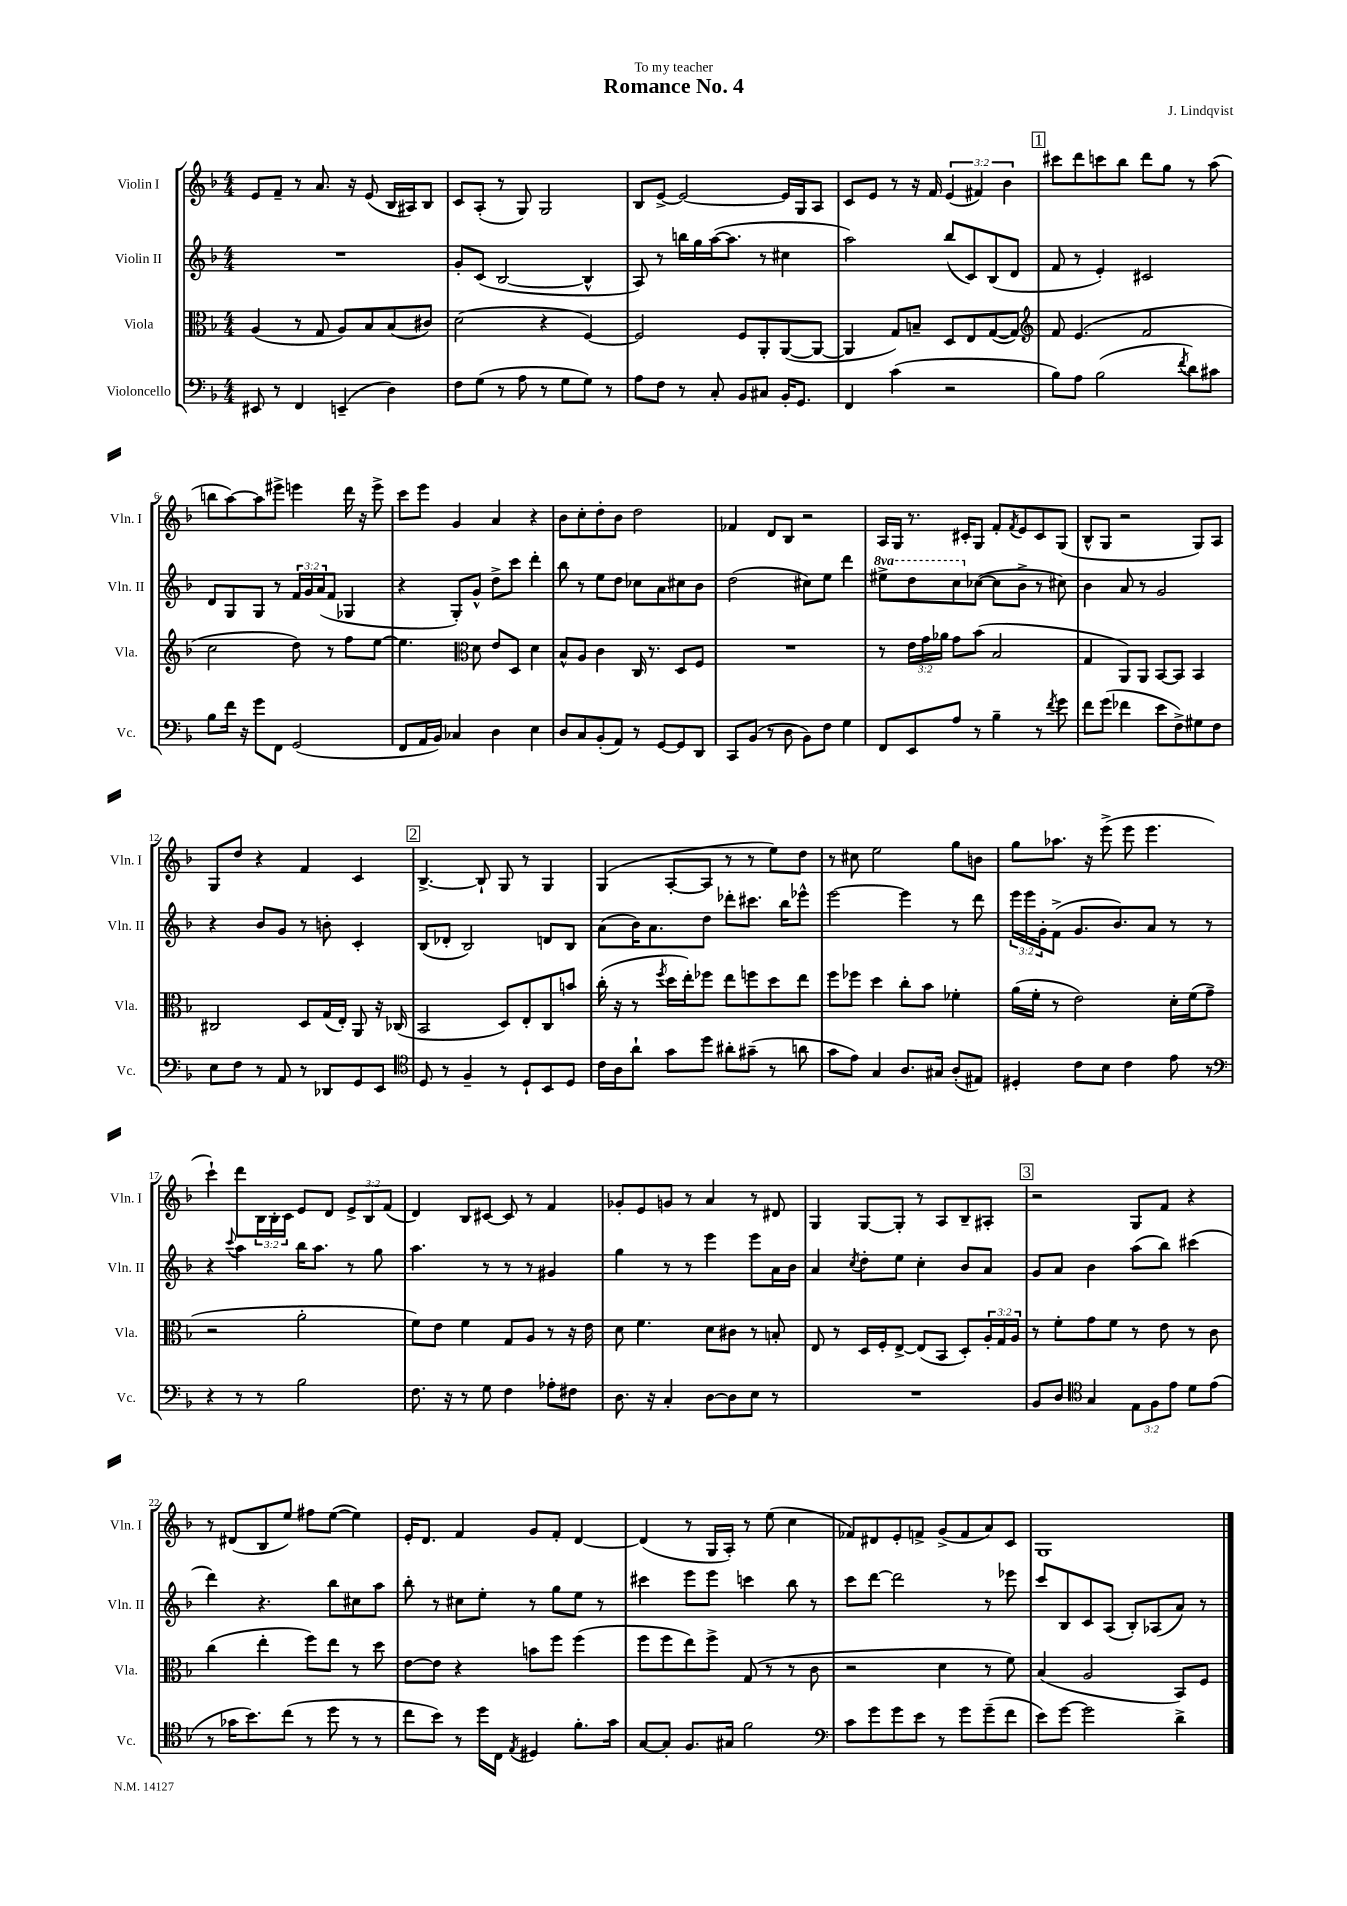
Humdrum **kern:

**kern	**kern	**kern	**kern
*part4	*part3	*part2	*part1
*staff4	*staff3	*staff2	*staff1
*I"Violoncello	*I"Viola	*I"Violin II	*I"Violin I
*I'Vc.	*I'Vla.	*I'Vln. II	*I'Vln. I
*clefF4	*clefC3	*clefG2	*clefG2
*k[b-]	*k[b-]	*k[b-]	*k[b-]
*M4/4	*M4/4	*M4/4	*M4/4
=1	=1	=1	=1
8EE#X/	(4A/	1r	8e/L
8r	.	.	8f~/J
4FF/	8r	.	8r
.	8G/	.	8.a/
(4EEn~/	8A/L)	.	.
.	.	.	16r
.	8B-/	.	(8e/
4D\)	(8B-/	.	16B-/LL
.	.	.	16A#X/J)
.	8c#X/J)	.	8B-/J
=2	=2	=2	=2
8F\L	(2d\	8g'/L	8c/L
(8G\J	.	(8c/J	(8A'/J
8r	.	[2B-/	8r
8A\	.	.	8G/)
8r	4r	.	2G/
8G\L	.	.	.
8G\J)	[4F/)	4B-^^/]	.
8r	.	.	.
=3	=3	=3	=3
8A\L	2F/]	8A/)	8B-/L
8F\J	.	8r	[8e^/J
8r	.	16bbn\LL	2e/_
.	.	16gg\	.
8C'/	.	([16aa\J	.
.	.	8.aa\J]	.
8BB-/L	8F/L	.	.
8C#X/J	8AA'/	8r	.
16BB-'/KL	([8AA/	4cc#X\	16e/LL]
8.GG/J	.	.	16G/J
.	8AA/J_	.	8A/J
=4	=4	=4	=4
4FF/	4AA/]	2aa\)	8c/L
.	.	.	8e/J
(4c\	8G/L)	.	8r
.	8Bn~/J	.	16r
.	.	.	16f/
2r	8D/L	(8bb-/L	(6e/
.	8E/	8c/)	.
.	.	.	6f#X/)
.	([8G/	(8B-/	.
.	.	.	6b-\
.	8G/J])	8d/J	.
!!LO:REH:place=s1:t=1
=5	=5	=5	=5
*	*clefG2	*	*
8B-\L)	8f/	8f/	8ccc#X\L
8A\J	(4.e/	8r	8ddd\
(2B-\	.	4e'/)	8cccn\
.	.	.	8bb-\J
.	2f/	2c#X/	8ddd\L
.	.	.	8gg\J
8qf/	.	.	.
8d\L)	.	.	8r
8c#X\J	.	.	(8aa\
!!LO:LB:g=z
=6	=6	=6	=6
8B-\L	2cc\	8d/L	8bbn\L
16f\Jk	.	8G/	[8aa\)
16r	.	.	.
8g\L	.	8G/J	8aa\]
8FF\J	.	8r	8eee#X^\J
(2GG/	8dd\)	24f/LL	4eeen\
.	.	24g/	.
.	.	(24a/J	.
.	8r	8f/J	.
.	8ff\L	4G-X/	16ddd\
.	.	.	16r
.	[8ee\J	.	8eee^\
=7	=7	=7	=7
8FF/L	4.ee\]	4r	8ccc\L
16AA/L	.	.	8eee\J
16BB-/JJ)	.	.	.
4C-X/	.	8G'/L)	4g/
*	*clefC3	*	*
.	8d\	8g^^/J	.
4D\	8e/L	8dd^\L	4a/
.	8D/J	8ccc\J	.
4E\	4d\	4ddd'\	4r
=8	=8	=8	=8
8D/L	8B-^^/L	8bb-\	8b-\L
8C/	8A/J	8r	8cc'\
(8BB-'/	4c\	8ee\L	8dd'\
8AA/J)	.	8dd\J	8b-\J
8r	16C/	8cc-X\L	2dd\
.	8.r	.	.
[8GG/L	.	8a\	.
8GG/]	8D/L	8cc#X\	.
8DD/J	8F/J	8b-\J	.
=9	=9	=9	=9
8CC/L	1r	(2dd\	4f-X/
(8BB-/J	.	.	.
8r	.	.	8d/L
8D\	.	.	8B-/J
8BB-\L)	.	8cc#X\L)	2r
8F\J	.	8ee\J	.
4G\	.	4ddd\	.
=10	=10	=10	=10
*	*	*8va	*
8FF/L	8r	8eee#X^\L	16A/LL
.	.	.	16G/JJ
8EE/	24e\LL	8ddd\	8.r
.	24g\	.	.
.	24a-X\JJ	.	.
8A/J	8g\L	8ccc\	.
.	.	.	16c#X'/KL
*	*	*X8va	*
8r	(8b-\J	([8cc-X\J	8G/J
4B-~\	2B-/	8cc-\L]	8f'/L
.	.	.	8qf/
.	.	8b-^\J	8e/
8r	.	8r	8c#/
8qf/	.	.	.
8g\	.	8cc#X\)	(8G/J
=11	=11	=11	=11
8f\L	4G/	4b-\	8B-^^/L
(8g\J	.	.	8G/J
4f-X\	8AA/L)	8a/	2r
.	8AA/J	8r	.
8e\L	[8BB-/L	2g/	.
8F^\)	8BB-/J]	.	.
8G#X\	4BB-/	.	8G/L)
8F\J	.	.	8A/J
!!LO:LB:g=z
=12	=12	=12	=12
8E\L	2C#X/	4r	8G/L
8F\J	.	.	8dd/J
8r	.	8b-/L	4r
8AA/	.	8g/J	.
8r	8D/L	8r	4f/
8DD-X/L	(16G/L	8bn'\	.
.	16E'/JJ)	.	.
8GG/	8AA/	4c'/	4c/
8EE/J	16r	.	.
.	(16C-X/	.	.
!!LO:REH:place=s1:t=2
=13	=13	=13	=13
*clefC4	*	*	*
8D/	2BB-/	(8B-/L	[4.B-^/
8r	.	8d-X'/J	.
4F~/	.	2B-/)	.
.	.	.	8B-`/]
8r	8D/L)	.	8G/
8D`/L	8E'/	.	8r
8BB-/	8C/	8dn/L	4G/
8D/J	8bn/J	8B-/J	.
=14	=14	=14	=14
16c\LL	(16cc'\	(8a\L	(4G/
16A\J	16r	.	.
8a`\J	8r	16b-\K)	.
.	.	8.a\	.
.	8qff/	.	.
8g\L	16dd\LL	.	[8A'/L
.	16ee'\J)	.	.
8dd\J	8ff-X\J	8dd\J	8A/J]
8a#X'\L	8ee\L	8ddd-X'\L	8r
(8g#X~\J	8ffn\	8.ccc#X\J	8r
8r	8dd\	.	8ee\L)
.	.	16bb-\KL	.
8an\	8ee\J	8eee-X^^\J	8dd\J
=15	=15	=15	=15
8g\L	8ff\L	[2eee\	8r
8e\J)	8ff-X\J	.	8cc#X\
4G/	4dd\	.	2ee\
8.A/L	8cc'\L	4eee\]	.
.	8b-\J	.	.
16G#X/Jk	.	.	.
(8A'/L	4f-X'\	8r	8gg\L
8E#X/J)	.	8ddd\	8bn\J
=16	=16	=16	=16
4D#X'/	(16a\LL	24eee\LL	8gg\L
.	.	24eee\	.
.	16f'\JJ	.	.
.	.	24g'\J	.
.	8r	(8f^\J	8.aa-X\J
8c\L	2e\)	8.g/L	.
.	.	.	16r
8B-\J	.	.	(8eee^\
.	.	8.b-/)	.
4c\	.	.	8eee\
.	.	8a/J	4.eee\
8e\	16d'\LL	8r	.
.	(16f\J	.	.
8r	8g~\J	8r	.
!!LO:LB:g=z
=17	=17	=17	=17
*clefF4	*	*	*
4r	2r	4r	4ccc`\)
.	.	8qqccc/	.
8r	.	4aa\	8ddd\L
8r	.	.	24B-\L
.	.	.	24B-'\
.	.	.	24c\JJ
2B-\	2a'\	16bb-\KL	8e/L
.	.	8.aa\J	.
.	.	.	8d/J
.	.	8r	12e^/L
.	.	.	12B-/
.	.	8gg\	.
.	.	.	(12f/J
=18	=18	=18	=18
8.F\	8f\L)	4.aa\	4d/)
.	8e\J	.	.
16r	.	.	.
8r	4f\	.	8B-/L
8G\	.	8r	[8c#X/J
4F\	8G/L	8r	8c#/]
.	8A/J	8r	8r
8A-X'\L	8r	4g#X/	4f/
8F#X\J	16r	.	.
.	16e\	.	.
=19	=19	=19	=19
8.D\	8d\	4gg\	8g-X'/L
.	4.f\	.	8e/
16r	.	.	.
4C'/	.	8r	8gn/J
.	.	8r	8r
[8D\L	8d\L	4eee\	4a/
8D\]	8c#X\J	.	.
8E\J	8r	8eee\L	8r
8r	8Bn'/	16a\L	8d#X/
.	.	16b-\JJ	.
=20	=20	=20	=20
1r	8E/	4a/	4G/
.	8r	.	.
.	.	8qcc/	.
.	16D/LL	8dd'\L	[8G/L
.	16F'/J	.	.
.	[8E^/J	8ee\J	8G'/J]
.	(8E/L]	4cc'\	8r
.	8BB-/J	.	8A/L
.	8D'/L)	8b-/L	8B-~/
.	24A'/L	8a/J	8A#X'/J
.	24G/	.	.
.	24A/JJ	.	.
!!LO:REH:place=s1:t=3
=21	=21	=21	=21
8BB-/L	8r	8g/L	2r
8D/J	8f'\L	8a/J	.
*clefC4	*	*	*
4G/	8g\	4b-\	.
.	8f\J	.	.
12E\L	8r	(8aa\L	8G/L
12F\	.	.	.
.	8e\	8bb-\J)	8f/J
12e\J	.	.	.
8d\L	8r	(4ccc#X\	4r
(8e\J	8c\	.	.
!!LO:LB:g=z
=22	=22	=22	=22
8r	(4cc\	4ddd\)	8r
16g-X\KL	.	.	(8d#X/L
8.b-\)	.	.	.
.	4ee'\	4.r	8B-/
(8cc\J	.	.	8ee/J)
8r	8ff\L)	.	8ff#X\L
8dd\	8ee\J	8bb-\L	([8ee\J
8r	8r	8cc#X\	4ee\])
8r	8dd\	8aa\J	.
=23	=23	=23	=23
8cc\L	[8e\L	8bb-'\	16e'/KL
.	.	.	8.d/J
8b-\J)	8e\J]	8r	.
8r	4r	8cc#X\L	4f/
16dd\LL	.	8ee'\J	.
16C\JJ	.	.	.
8qE/	.	.	.
4D#X/	8bn\L	8r	8g/L
.	8ff\J	8gg\L	8f'/J
8.f'\L	(4ff\	8ee\J	[4d/
.	.	8r	.
16g\Jk	.	.	.
=24	=24	=24	=24
[8G/L	8ff\L	4ccc#X\	(4d/]
8G'/J]	8ff\	.	.
8.F/L	8ee\)	8eee\L	8r
.	8ff^\J	8eee\J	16G/LL
16G#X/Jk	.	.	16A'/JJ)
2f\	(8G/	4cccn\	8r
.	8r	.	(8ee\
.	8r	8bb-\	4cc\
.	8c\	8r	.
=25	=25	=25	=25
*clefF4	*	*	*
8c\L	2r	8ccc\L	8f-X/L)
8g\	.	[8ddd\J	8d#X/
8g\	.	2ddd\]	8e'/
8e\J	.	.	8fn^/J
8r	4d\	.	(8g^/L
8g\L	.	.	8f/
(8g~\	8r	8r	8a/)
8f\J	8f\)	8eee-X\	8c/J
=26	=26	=26	=26
8e\L)	(4B-/	8ccc/L	1G
[8g\J	.	8B-/	.
2g\]	2A/	8c/	.
.	.	(8A/J	.
.	.	8B-'/L)	.
.	.	(8A-X/	.
4d^\	8BB-/L)	8a/J)	.
.	8F/J	8r	.
==	==	==	==
*-	*-	*-	*-
